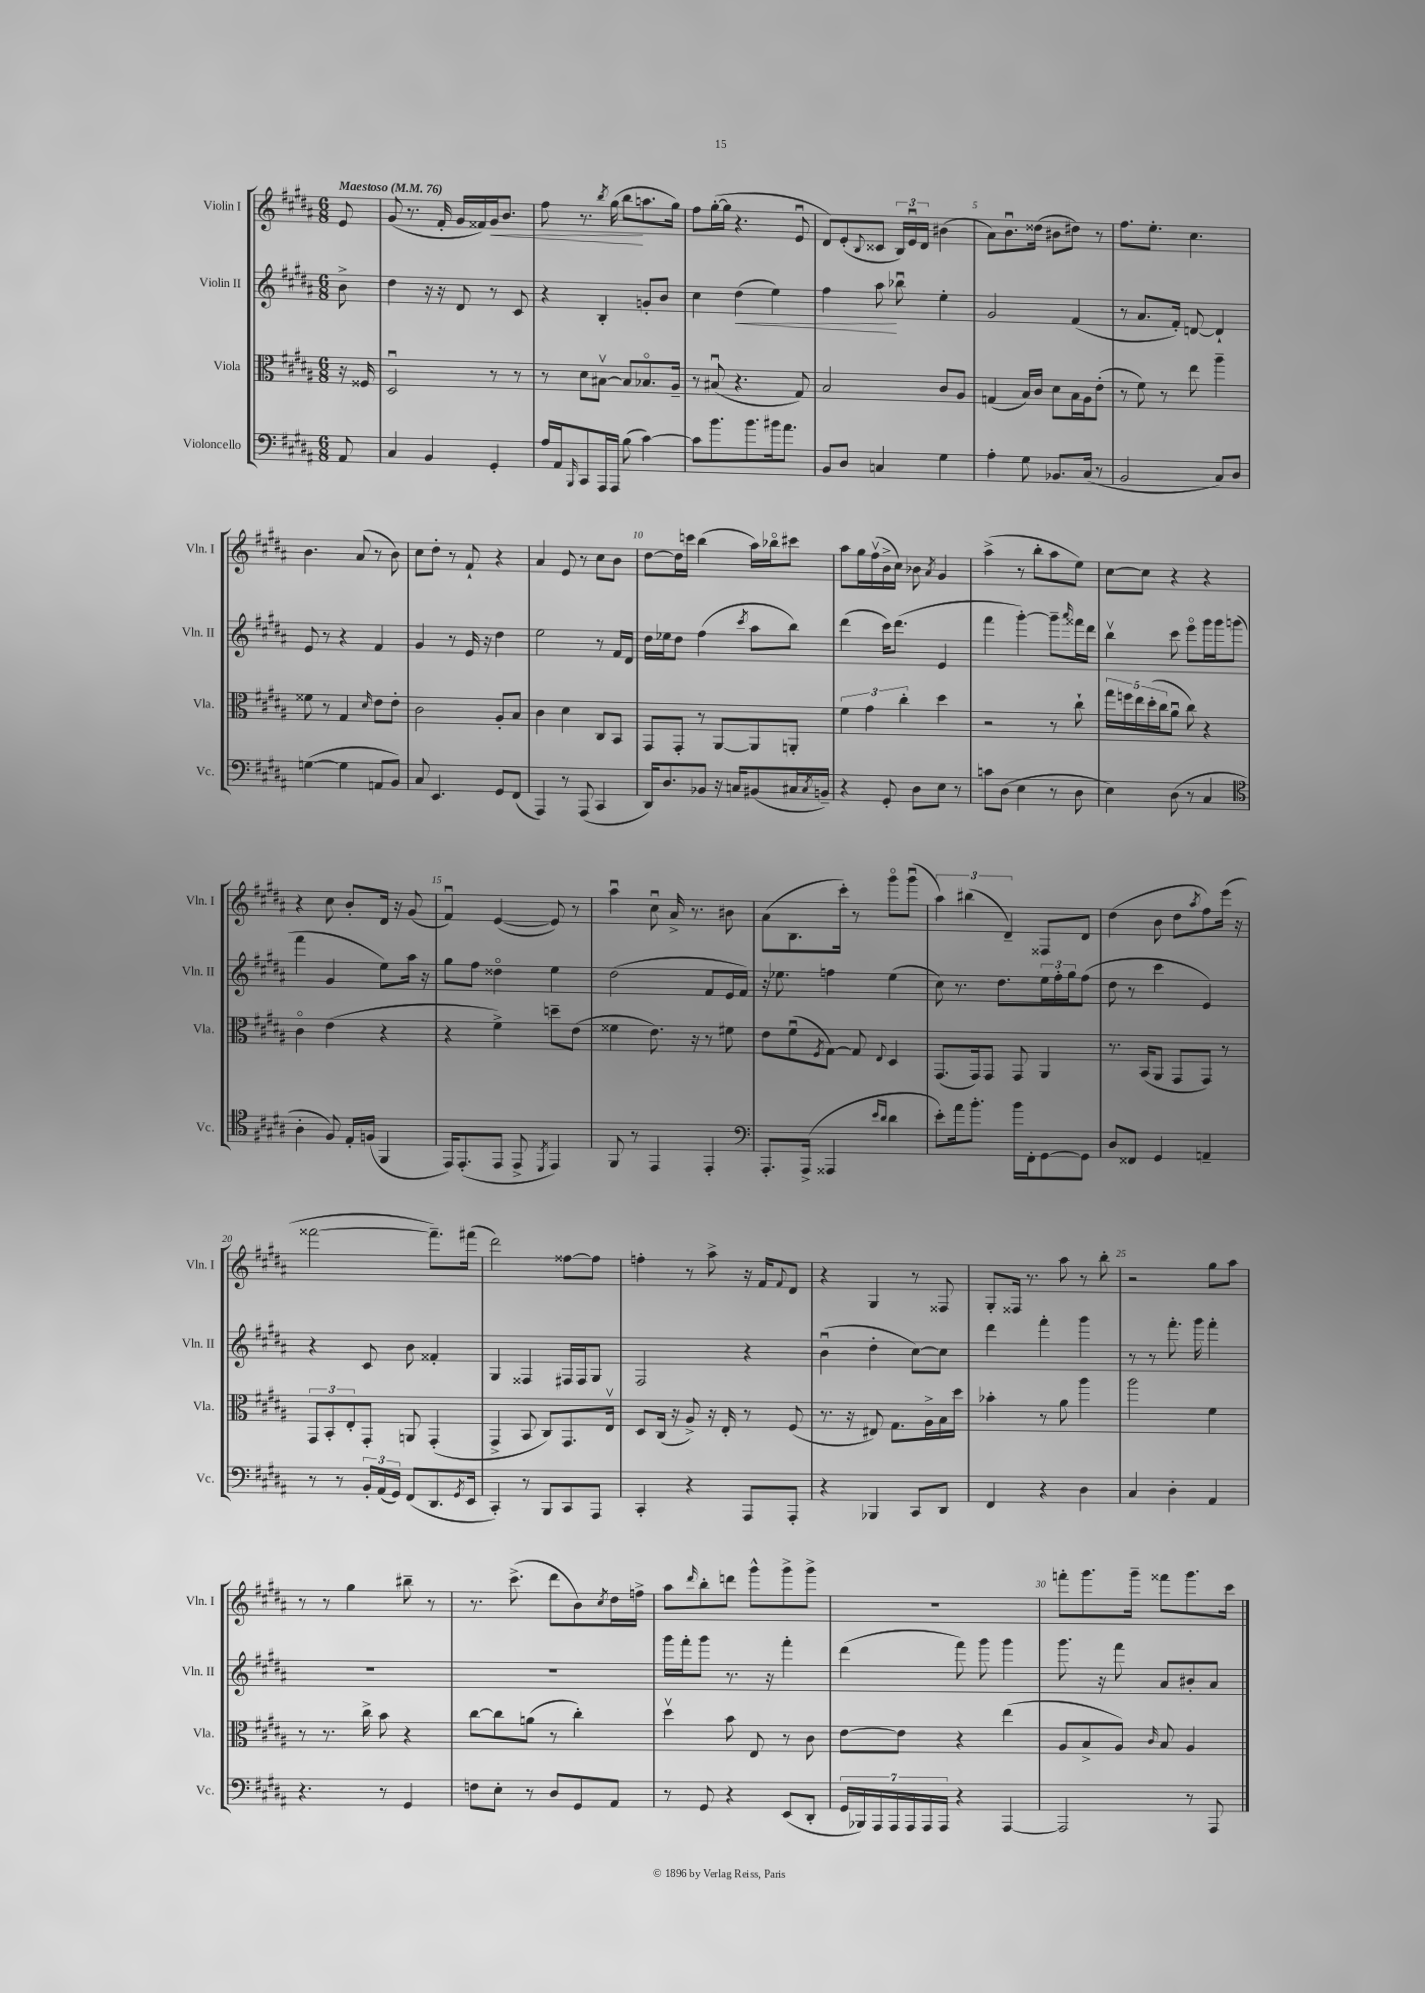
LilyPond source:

<<
\new StaffGroup <<
\new Staff = "s0" \with { instrumentName = "Violin I" shortInstrumentName = "Vln. I" } {
    \clef treble \key b \major \numericTimeSignature \time 6/8 \partial 8 \tempo "Maestoso" 4 = 76
    e'8 |
    gis'8( r8. fis'16-. gis'16 fisis'16) gis'16\< b'8. |
    fis''8 r8. \acciaccatura { b''8 } gis''16( b''8\! a''8. gis''16) |
    fis''8 gis''16~-.( gis''16 r4. e'8\downbow |
    dis'8) e'8-.( \appoggiatura { b8 } cisis'8 \tuplet 3/2 { b16) e'16\downbow dis'16 } bis'4( |
    ais'8) b'8.\downbow disis''16( bis'8 dis''8) r8 |
    fis''8. e''8.-. cis''4. |
    b'4. ais'8( r8 b'8) |
    cis''8 dis''8-. r8 fis'8-! r4 |
    ais'4 e'8 r8 cis''8 b'8 |
    dis''8~ dis''16 c'''16 b''4( ais''16) bes''16\flageolet cis'''8 |
    ais''8 gis''16 fis''16\upbow( b'16-> cis''16) bes'8 \acciaccatura { ais'8 } gis'4 |
    ais''4->( r8 b''8-. ais''8 e''8) |
    cis''8~ cis''8 r4 r4 |
    r4 cis''8 b'8-. dis'16 r16 gis'8( |
    fis'4\downbow) e'4~( e'8) r8 |
    ais''4\downbow cis''8\downbow ais'16-> r8. bis'8 |
    ais'8( b8. cis'''16-.) r8 gis'''8\flageolet gis'''8\downbow( |
    \tuplet 3/2 { ais''4) bis''4( dis'4--) } fisis8 dis'8 |
    dis''4( b'8 dis''8 \acciaccatura { ais''8 } fis''8) e'''16( r16 |
    fisis'''2~ fisis'''8.--) fis'''16( |
    dis'''2) fisis''8~ fisis''8 |
    f''4-. r8 ais''8-> r16 fis'16 \appoggiatura { fis'8 } dis'8 |
    r4 gis4 r8 fisis8 |
    gis8-. fisis16 r8. ais''8 r8 b''8-. |
    r2 gis''8 ais''8 |
    r8 r8 gis''4 bis''8-- r8 |
    r8. cis'''8.->( dis'''8 b'8) \acciaccatura { cis''8 } dis''16 f''16-> |
    ais''8 \grace { dis'''16 } b''8-. d'''8 gis'''8-^ gis'''8-> gis'''8-> |
    R2. |
    f'''8-. gis'''8. gis'''16-- fisis'''8 gis'''8. cis'''16 \bar "|." |
}
\new Staff = "s1" \with { instrumentName = "Violin II" shortInstrumentName = "Vln. II" } {
    \clef treble \key b \major \numericTimeSignature \time 6/8 \partial 8
    b'8-> |
    dis''4 r16 r16 dis'8 r8 cis'8 |
    r4 b4-. g'8-. b'8 |
    cis''4 dis''4\<( e''4) |
    fis''4 ais''8\! bes''8\downbow e''4-. |
    gis'2 fis'4( |
    r8 ais'8. fis'16-.) d'8~ d'4-! |
    e'8 r8 r4 fis'4 |
    gis'4 r8 e'16 r16 dis''4 |
    e''2 r8 fis'16 dis'16 |
    dis''16 ees''16 dis''8 fis''4( \acciaccatura { cis'''8 } ais''8 b''8) |
    dis'''4( cis'''16) dis'''8.( e'4 |
    fis'''4 gis'''4~-.) gis'''8-- \grace { ais'''16 } fisis'''16 dis'''16 |
    b''4\upbow cis'''8 e'''8\flageolet gis'''16 gis'''16 g'''8( |
    fis'''4 gis'4 e''8) ais''16 r16 |
    gis''8 fis''8 disis''4\flageolet e''4 |
    dis''2( fis'8 e'16 fis'16) |
    r16 ees''8. f''4 ees''4( |
    cis''8) r8. dis''8. \tuplet 3/2 { e''16 fis''16-. gis''16 } fis''8( |
    dis''8 r8 cis'''4 e'4) |
    r4 cis'8 b'8 fisis'4-. |
    gis4 fisis4 fis16 fis16 gis8 |
    fis2 r4 |
    b'4\downbow( dis''4-. cis''8~) cis''8 |
    dis'''4 fis'''4-. gis'''4 |
    r8 r8 fis'''8.-. gis'''16 fis'''4-. |
    R2. |
    R2. |
    gis'''16 fis'''16-. gis'''8 r8. r16 fis'''4-. |
    dis'''4( fis'''8) gis'''8 gis'''4 |
    gis'''8. r16 fis'''8 ais'8 bis'8-. ais'8 \bar "|." |
}
\new Staff = "s2" \with { instrumentName = "Viola" shortInstrumentName = "Vla." } {
    \clef alto \key b \major \numericTimeSignature \time 6/8 \partial 8
    r16 fisis16 |
    dis2\downbow r8 r8 |
    r8 dis'8 bis8~\upbow bis8 bes8.\flageolet ais16-- |
    r8 bis8\downbow( r4. gis8) |
    b2 cis'8 ais8 |
    g4( b16) cis'16 dis'8 b16 ais16 e'8-.( |
    r8 fis'8) r8 e''8 ais''4-- |
    fisis'8 r8 gis4 \grace { dis'16 } e'8 e'8-. |
    cis'2 ais8-. b8 |
    cis'4 dis'4 cis8 b,8 |
    gis,8 gis,8-. r8 ais,8~ ais,8 a,8-. |
    \tuplet 3/2 { fis'4 gis'4 cis''4-. } dis''4 |
    r2 r8 cis''8-! |
    \tuplet 5/4 { gis''16 f''16 e''16 dis''16-.( cis''16 } ais'8\downbow cis''8) r4 |
    cis'4\flageolet e'4( r4 |
    r4 fis'4->) d''8-- e'8( |
    fisis'4 e'8.) r16 r8 fis'8 |
    e'8 fis'8\downbow( \acciaccatura { fis8 } gis8~) gis8 \appoggiatura { e8 } dis4 |
    gis,8.( gis,16) gis,8 gis,8 ais,4 |
    r8. b,16( ais,8 gis,8 gis,8) r8 |
    \tuplet 3/2 { gis,8 b,8-. e8-. } gis,8-. a,8 gis,4-.( |
    gis,4-> b,8 cis8) gis,8. e16\upbow |
    dis8 cis16( r16 ais8->) r16 e16-. r8 fis8( |
    r8. r16 eis8) gis8. ais16-> b16 dis''16 |
    bes'4-. r8 ais'8 ais''4 |
    ais''2 fis'4 |
    r8 r8. cis''16-> b'8 r4 |
    cis''8~ cis''8 a'8( r8 cis''4-.) |
    dis''4\upbow b'8 e8 r8 cis'8 |
    e'8~ e'8 r4 e''4( |
    ais8 b8-> ais8) \grace { cis'16 } b8 ais4 \bar "|." |
}
\new Staff = "s3" \with { instrumentName = "Violoncello" shortInstrumentName = "Vc." } {
    \clef bass \key b \major \numericTimeSignature \time 6/8 \partial 8
    ais,8 |
    cis4 b,4 gis,4-. |
    ais16 ais,16 \grace { b,,16 } cis,8 ais,,16 ais,,16 b8( cis'4~) |
    cis'8 b'8. b'8. bis'16 ais'8. |
    b,8 dis8 c4 gis4 |
    ais4-. gis8 bes,8. cis16( r8 |
    b,2 cis8) dis8 |
    g4~( g4 a,8 b,8) |
    cis8 e,4. gis,8 fis,8( |
    ais,,4) r8 ais,,8( cis,4 |
    dis,16) dis8. bes,8 r16 c16 bis,8( cis16 \acciaccatura { cis8 } b,16--) |
    r4 gis,8-. dis8 e8 r8 |
    c'8 dis8( e4 r8 dis8 |
    e4) dis8( r8 cis4 |
    \clef tenor ais4-. fis8) e16-. f16( fis,4 |
    e,16) e,8.-.( e,8 e,8-> \acciaccatura { dis,8 } e,4) |
    fis,8 r8 e,4 e,4-. |
    \clef bass ais,,8.-. ais,,16->( aisis,,4 \grace { e'16 dis'16 } dis'4 |
    e'8-.) ais'16 b'8.-. b'16 fis,16-. gis,8~ gis,8 |
    dis8 fisis,8 gis,4 a,4-- |
    r8 r8 \tuplet 3/2 { b,16-. ais,16( gis,16) } fis,8( dis,8. \acciaccatura { gis,8 } e,16 |
    cis,4-.) r8 b,,8 cis,8 ais,,8 |
    cis,4-. r4 ais,,8 ais,,8-. |
    r4 bes,,4 cis,8 dis,8 |
    fis,4 r4 dis4 |
    cis4 dis4-. ais,4 |
    r4. r8 gis,4 |
    f8 e8-. r8 dis8 gis,8 ais,8 |
    r8 gis,8 r4 e,8( dis,8-. |
    \tuplet 7/4 { gis,16 bes,,16) ais,,16 ais,,16 ais,,16 ais,,16 ais,,16 } r4 ais,,4~ |
    ais,,2 r8 ais,,8 \bar "|." |
}
>>
>>
\layout { \context { \Score \override BarNumber.break-visibility = ##(#f #t #t) barNumberVisibility = #(every-nth-bar-number-visible 5) } }
